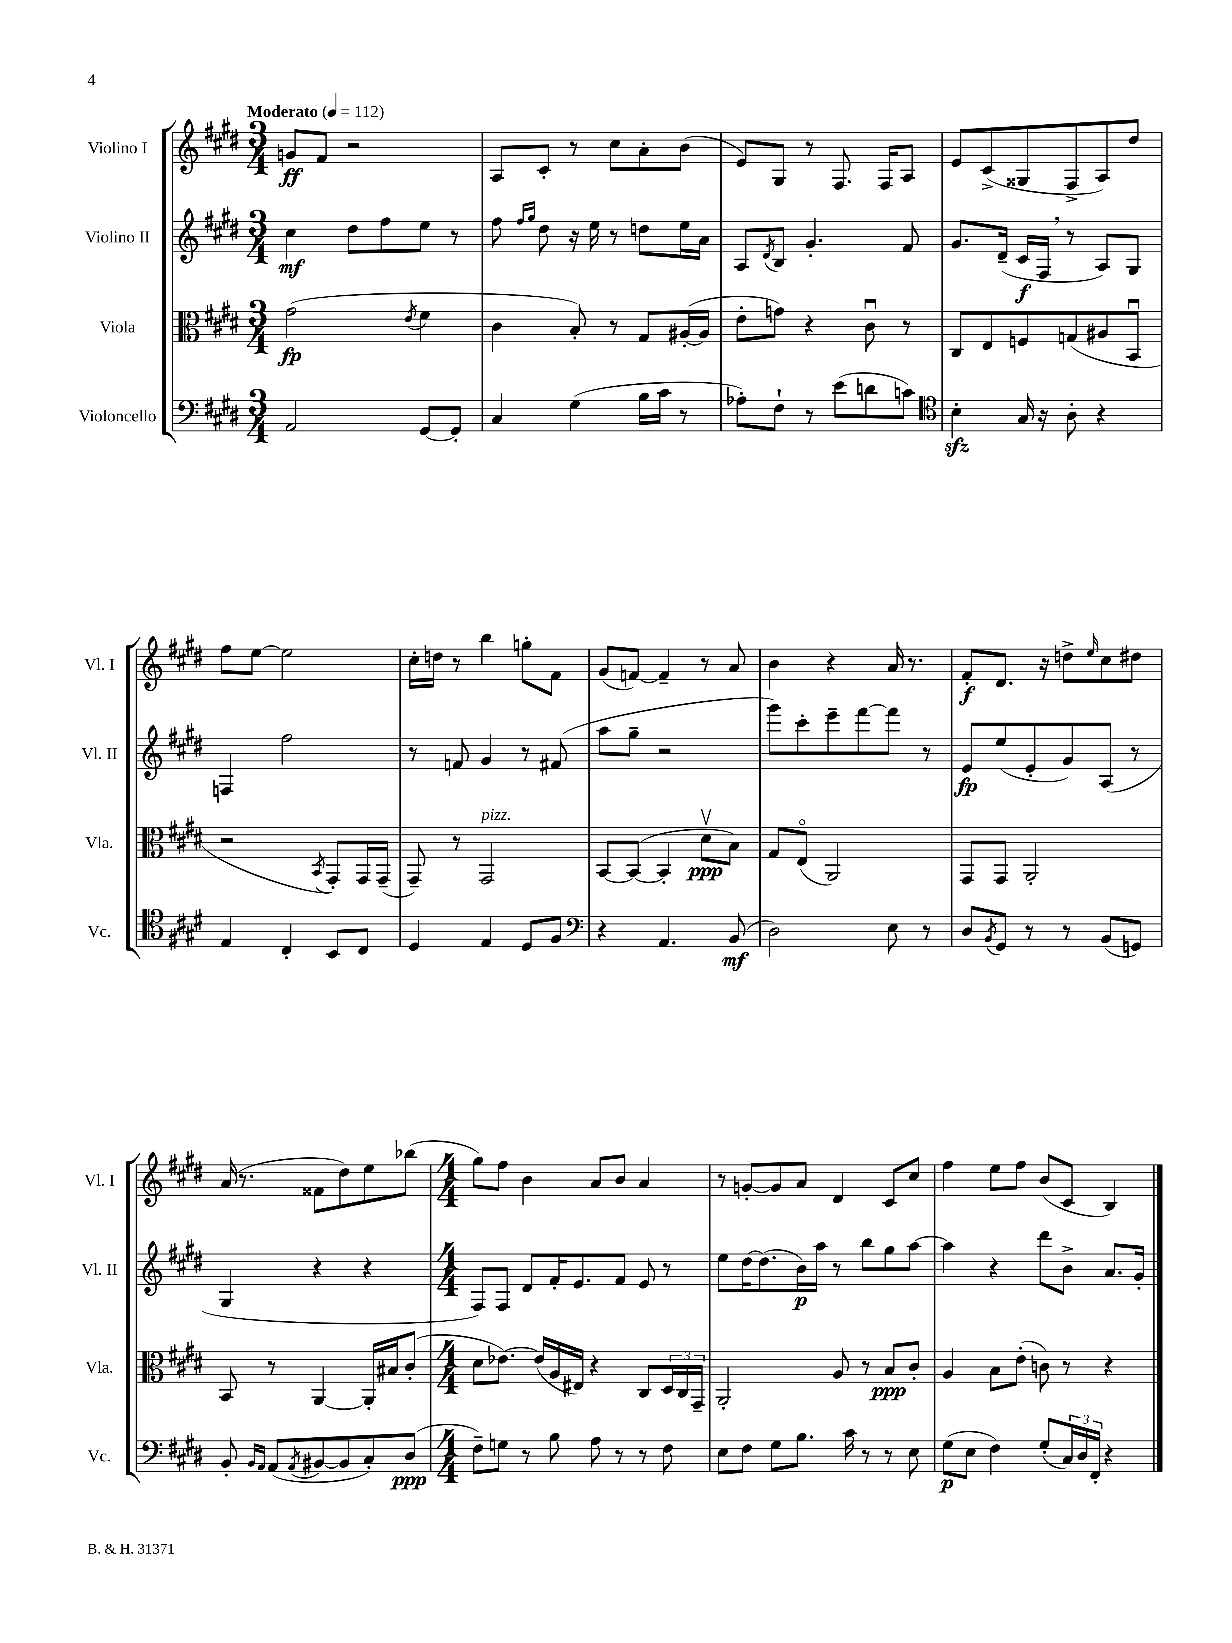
<<
\new StaffGroup <<
\new Staff = "s0" \with { instrumentName = "Violino I" shortInstrumentName = "Vl. I" } {
    \clef treble \key e \major \numericTimeSignature \time 3/4 \tempo "Moderato" 4 = 112
    g'8\ff fis'8 r2 |
    a8 cis'8-. r8 cis''8 a'8-. b'8( |
    e'8) gis8 r8 fis8. fis16 a8 |
    e'8 cis'8->( gisis8 fis8-> a8) dis''8 |
    fis''8 e''8~ e''2 |
    cis''16-. d''16 r8 b''4 g''8-. fis'8 |
    gis'8( f'8~) f'4-- r8 a'8 |
    b'4 r4 a'16 r8. |
    fis'8-.\f dis'8. r16 d''8-> \grace { e''16 } cis''8 dis''8 |
    a'16( r8. fisis'8 dis''8) e''8 bes''8( |
    \numericTimeSignature \time 4/4 gis''8) fis''8 b'4 a'8 b'8 a'4 |
    r8 g'8~-. g'8 a'8 dis'4 cis'8 cis''8 |
    fis''4 e''8 fis''8 b'8( cis'8 b4) \bar "|." |
}
\new Staff = "s1" \with { instrumentName = "Violino II" shortInstrumentName = "Vl. II" } {
    \clef treble \key e \major \numericTimeSignature \time 3/4
    cis''4\mf dis''8 fis''8 e''8 r8 |
    fis''8 \grace { fis''16 gis''16 } dis''8 r16 e''16 r8 d''8 e''16 a'16 |
    a8 \acciaccatura { dis'8 } b8 gis'4.-. fis'8 |
    gis'8. dis'16--( cis'16\f fis16 \breathe r8 a8) gis8 |
    f4 fis''2 |
    r8 f'8 gis'4 r8 fis'8( |
    a''8 gis''8-- r2 |
    gis'''8) cis'''8-. e'''8-- fis'''8~ fis'''8 r8 |
    e'8\fp e''8( e'8-. gis'8) a8( r8 |
    gis4 r4 r4 |
    \numericTimeSignature \time 4/4 fis8) fis8 dis'8 fis'16-. e'8. fis'8 e'8 r8 |
    e''8 dis''16~ dis''8.( b'16\p) a''16 r8 b''8 gis''8 a''8~ |
    a''4 r4 dis'''8 b'8-> a'8. gis'16-. \bar "|." |
}
\new Staff = "s2" \with { instrumentName = "Viola" shortInstrumentName = "Vla." } {
    \clef alto \key e \major \numericTimeSignature \time 3/4
    gis'2\fp( \acciaccatura { e'8 } fis'4 |
    cis'4 b8-.) r8 gis8 ais16~-.( ais16 |
    e'8-. g'8) r4 cis'8\downbow r8 |
    cis8 e8 f8 g8( ais8 b,8\downbow |
    r2 \acciaccatura { b,8 } gis,8-.) gis,16 gis,16--( |
    gis,8--) r8 gis,2^\markup { \italic "pizz." } |
    b,8~ b,8~( b,4-. dis'8\upbow\ppp b8) |
    gis8 e8\flageolet( a,2) |
    gis,8 gis,8 a,2-. |
    b,8 r8 a,4~ a,16-. bis16 cis'8-.( |
    \numericTimeSignature \time 4/4 dis'8 ees'8.~) ees'16( a16 eis16) r4 cis8 \tuplet 3/2 { dis16 cis16 gis,16-- } |
    a,2-. a8 r8 b8\ppp cis'8-. |
    a4 b8 e'8-.( c'8) r8 r4 \bar "|." |
}
\new Staff = "s3" \with { instrumentName = "Violoncello" shortInstrumentName = "Vc." } {
    \clef bass \key e \major \numericTimeSignature \time 3/4
    a,2 gis,8~ gis,8-. |
    cis4 gis4( b16 cis'16 r8 |
    aes8-.) fis8-! r8 e'8( d'8 c'8) |
    \clef tenor b4-.\sfz gis16 r16 a8-. r4 |
    e4 cis4-. b,8 cis8 |
    dis4 e4 dis8 fis8 |
    \clef bass r4 a,4. b,8\mf( |
    dis2) e8 r8 |
    dis8 \acciaccatura { b,8 } gis,8 r8 r8 b,8( g,8) |
    b,8-. \grace { b,16 a,16 } a,8( \acciaccatura { a,8 } bis,8~ bis,8 cis8-.) dis8\ppp( |
    \numericTimeSignature \time 4/4 fis8--) g8 r8 b8 a8 r8 r8 fis8 |
    e8 fis8 gis8 b8. cis'16 r8 r8 e8 |
    gis8\p( e8 fis4) gis8-.( \tuplet 3/2 { cis16) dis16 fis,16-. } r4 \bar "|." |
}
>>
>>
\layout { \context { \Score \remove "Bar_number_engraver" } }
